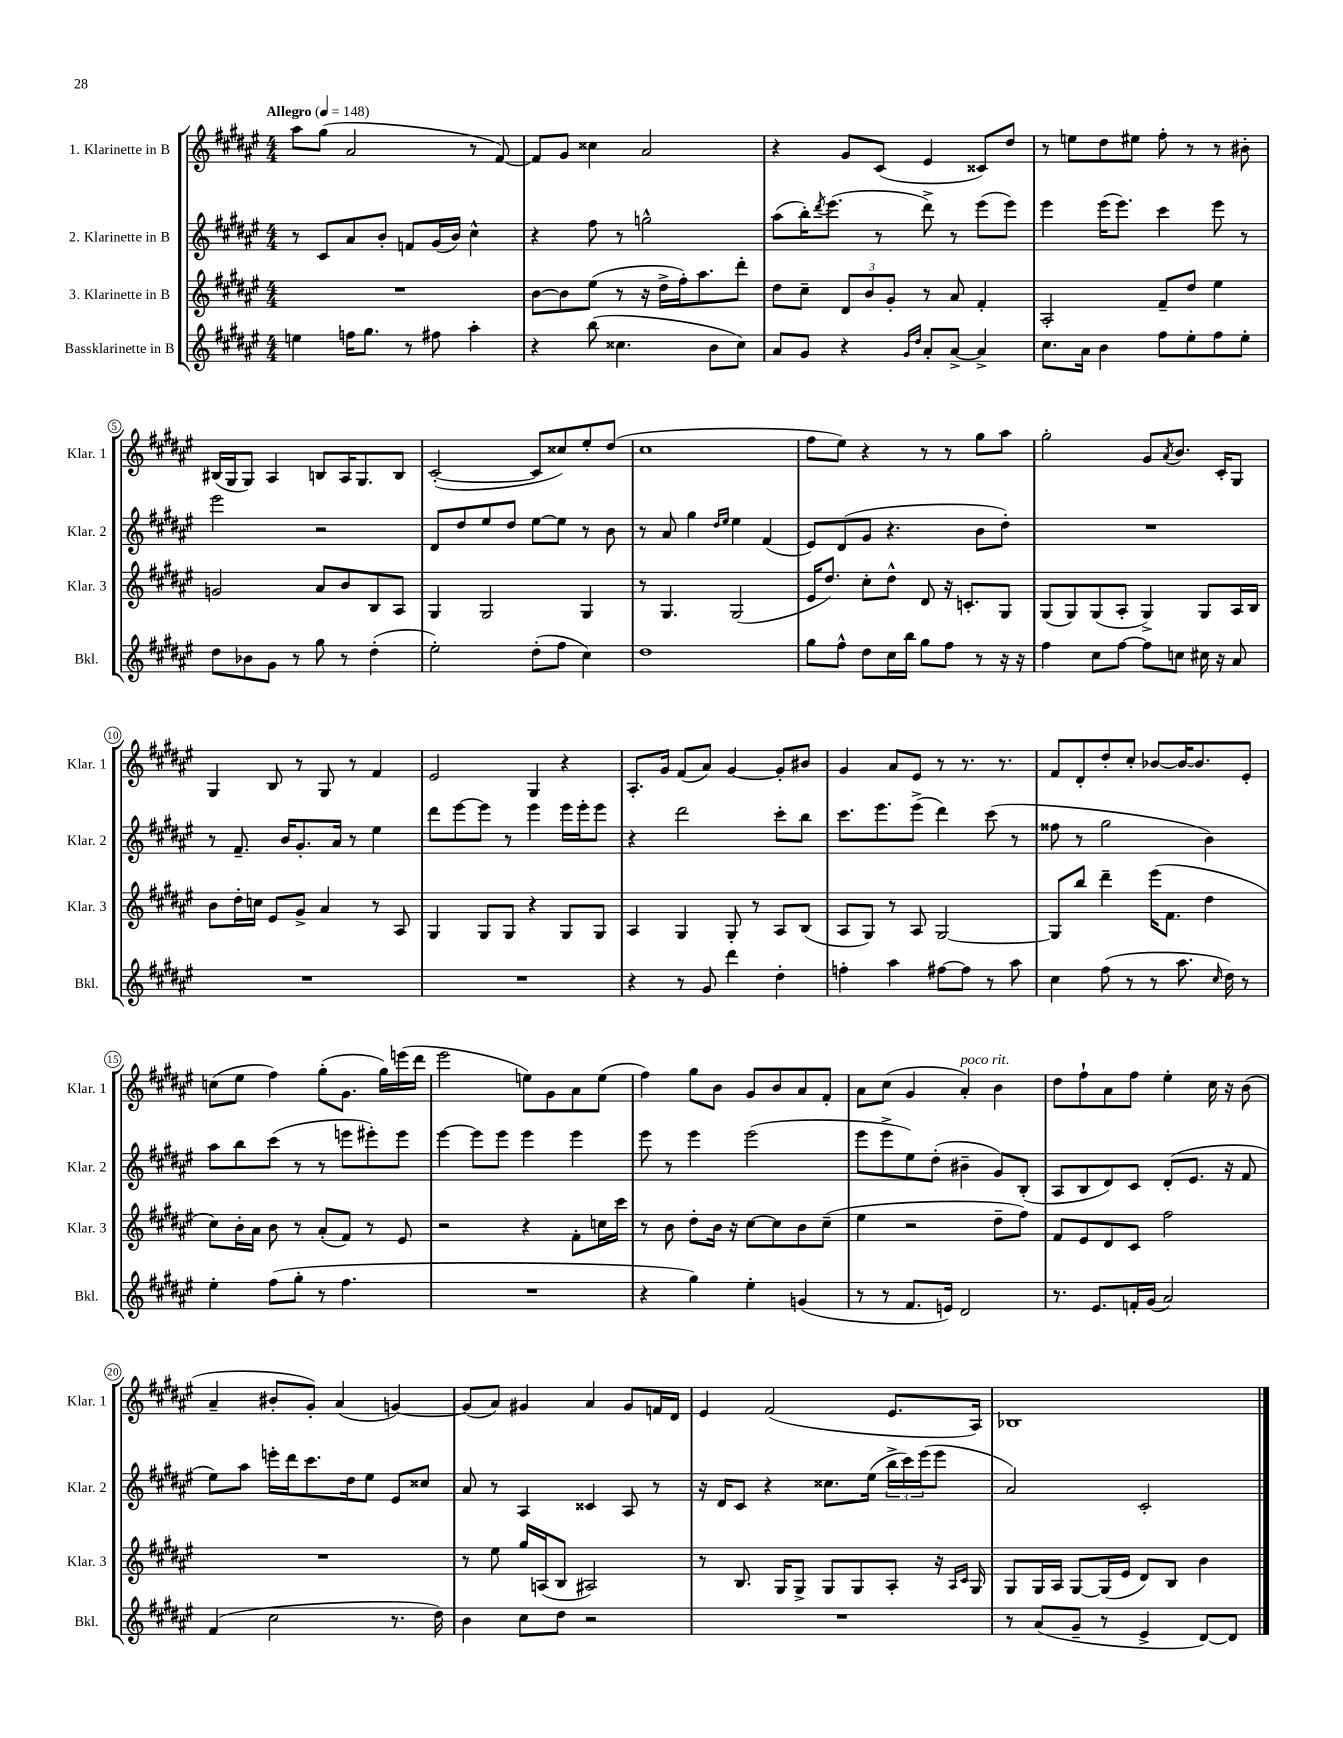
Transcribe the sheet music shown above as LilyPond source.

<<
\new StaffGroup <<
\new Staff = "s0" \with { instrumentName = "1. Klarinette in B" shortInstrumentName = "Klar. 1" } {
    \clef treble \key fis \major \numericTimeSignature \time 4/4 \tempo "Allegro" 4 = 148
    ais''8 gis''8( ais'2 r8 fis'8~) |
    fis'8 gis'8 cisis''4 ais'2 |
    r4 gis'8 cis'8( eis'4 cisis'8) dis''8 |
    r8 e''8 dis''8 eis''8 fis''8-. r8 r8 bis'8-. |
    bis16( gis16 gis8) ais4 b8 ais16 gis8. b8 |
    cis'2~-.( cis'8 cisis''8) eis''8-. dis''8( |
    cis''1 |
    fis''8 eis''8) r4 r8 r8 gis''8 ais''8 |
    gis''2-. gis'8 \acciaccatura { ais'8 } b'8. cis'16-. gis8 |
    gis4 b8 r8 gis8 r8 fis'4 |
    eis'2 gis4 r4 |
    ais8.-. gis'16 fis'8( ais'8) gis'4~ gis'8-. bis'8 |
    gis'4 ais'8 eis'8 r8 r8. r8. |
    fis'8 dis'8-. dis''8-. cis''8-. bes'8~ bes'16~ bes'8. eis'8-. |
    c''8( eis''8 fis''4) gis''8-.( gis'8. gis''16) e'''16( dis'''16 |
    eis'''2 e''8) gis'8 ais'8 e''8( |
    fis''4) gis''8 b'8 gis'8 b'8 ais'8 fis'8-. |
    ais'8 cis''8( gis'4 ais'4-.^\markup { \italic "poco rit." }) b'4 |
    dis''8 fis''8-! ais'8 fis''8 eis''4-. cis''16 r16 b'8( |
    ais'4-- bis'8-. gis'8-.) ais'4( g'4~) |
    g'8( ais'8) gis'4 ais'4 gis'8 f'16 dis'16 |
    eis'4 fis'2( eis'8. ais16) |
    bes1 \bar "|." |
}
\new Staff = "s1" \with { instrumentName = "2. Klarinette in B" shortInstrumentName = "Klar. 2" } {
    \clef treble \key fis \major \numericTimeSignature \time 4/4
    r8 cis'8 ais'8 b'8-. f'8 gis'16( b'16) cis''4-^ |
    r4 fis''8 r8 g''2-^ |
    ais''8( b''16-.) \acciaccatura { dis'''8 } eis'''8.( r8 dis'''8->) r8 eis'''8( eis'''8) |
    eis'''4 eis'''16( eis'''8.) cis'''4 eis'''8 r8 |
    eis'''2 r2 |
    dis'8 dis''8 eis''8 dis''8 eis''8~ eis''8 r8 b'8 |
    r8 ais'8 gis''4 \grace { dis''16 eis''16 } eis''4 fis'4( |
    eis'8) dis'8( gis'8 r4. b'8 dis''8-.) |
    R1 |
    r8 fis'8.-- b'16 gis'8.-. ais'16 r8 eis''4 |
    dis'''8 eis'''8~ eis'''8 r8 eis'''4 eis'''16 eis'''16-. eis'''8 |
    r4 dis'''2 cis'''8-. b''8 |
    cis'''8. eis'''8. eis'''8->( dis'''4) cis'''8( r8 |
    fisis''8 r8 gis''2 b'4) |
    ais''8 b''8 cis'''8( r8 r8 e'''8 eis'''8-.) eis'''8 |
    eis'''4~ eis'''8 eis'''8 eis'''4 eis'''4 |
    eis'''8 r8 eis'''4 eis'''2( |
    eis'''8 eis'''8-> eis''8) dis''8-.( bis'4-- gis'8) b8-.( |
    ais8 b8 dis'8) cis'8 dis'8-.( eis'8. r16 fis'8 |
    eis''8) ais''8 e'''16-. dis'''16 cis'''8. dis''16 eis''8 eis'8 cisis''8 |
    ais'8 r8 ais4 cisis'4 ais8 r8 |
    r16 dis'16 cis'8 r4 cisis''8. eis''16( \tuplet 3/2 { b''16-> cis'''16) eis'''16( } eis'''8 |
    ais'2) cis'2-. \bar "|." |
}
\new Staff = "s2" \with { instrumentName = "3. Klarinette in B" shortInstrumentName = "Klar. 3" } {
    \clef treble \key fis \major \numericTimeSignature \time 4/4
    R1 |
    b'8~ b'8 eis''8( r8 r16 dis''16-> fis''16-.) ais''8. dis'''8-. |
    dis''8 cis''8-- \tuplet 3/2 { dis'8 b'8 gis'8-. } r8 ais'8 fis'4-. |
    ais2-. fis'8-- dis''8 eis''4 |
    g'2 ais'8 b'8 b8 ais8 |
    gis4 gis2 gis4 |
    r8 gis4. gis2( |
    eis'16 dis''8.) cis''8-. dis''8-^ dis'8 r16 c'8.-. gis8 |
    gis8( gis8) gis8( ais8-. gis4->) gis8 ais16 b16 |
    b'8 dis''16-. c''16 eis'8 gis'8-> ais'4 r8 ais8 |
    gis4 gis8 gis8 r4 gis8 gis8 |
    ais4 gis4 gis8-. r8 ais8 b8( |
    ais8 gis8) r8 ais8 gis2~ |
    gis8 b''8 dis'''4-- eis'''16( fis'8. dis''4 |
    cis''8) b'16-. ais'16 b'8 r8 ais'8-.( fis'8) r8 eis'8 |
    r2 r4 fis'8-. c''16 cis'''16 |
    r8 b'8 dis''8-. b'16 r16 cis''8~ cis''8 b'8 cis''8--( |
    eis''4 r2 dis''8-- fis''8) |
    fis'8 eis'8 dis'8 cis'8 fis''2 |
    R1 |
    r8 eis''8 gis''16 a16( b8 ais2) |
    r8 b8. gis16 gis8-> gis8 gis8 ais8-. r16 \grace { ais16 cis'16 } gis16 |
    gis8 gis16 ais16 gis8~ gis16( eis'16 dis'8) b8 b'4 \bar "|." |
}
\new Staff = "s3" \with { instrumentName = "Bassklarinette in B" shortInstrumentName = "Bkl." } {
    \clef treble \key fis \major \numericTimeSignature \time 4/4
    e''4 f''16 gis''8. r8 fis''8 ais''4-. |
    r4 b''8( cisis''4. b'8 cisis''8) |
    ais'8 gis'8 r4 \grace { gis'16 dis''16 } ais'8-. ais'8~-> ais'4-> |
    cis''8. ais'16 b'4 fis''8 eis''8-. fis''8 eis''8-. |
    dis''8 bes'8 gis'8 r8 gis''8 r8 dis''4-.( |
    eis''2-.) dis''8-.( fis''8 cis''4) |
    dis''1 |
    gis''8 fis''8-^ dis''8 cis''16 b''16 gis''8 fis''8 r8 r16 r16 |
    fis''4 cis''8 fis''8~ fis''8 c''8 cis''16 r16 ais'8 |
    R1 |
    R1 |
    r4 r8 gis'8 dis'''4 dis''4-. |
    f''4-. ais''4 fis''8~ fis''8 r8 ais''8 |
    cis''4 fis''8( r8 r8 ais''8. \grace { cis''16 } dis''16) r8 |
    eis''4-. fis''8( gis''8-. r8 fis''4. |
    R1 |
    r4 gis''4) eis''4-. g'4( |
    r8 r8 fis'8. e'16) dis'2 |
    r8. eis'8. f'16-. gis'16( ais'2) |
    fis'4( cis''2 r8. dis''16) |
    b'4 cis''8 dis''8 r2 |
    R1 |
    r8 ais'8( gis'8-- r8 eis'4-> dis'8~) dis'8 \bar "|." |
}
>>
>>
\layout { \context { \Score \override BarNumber.stencil = #(make-stencil-circler 0.1 0.3 ly:text-interface::print) } }
